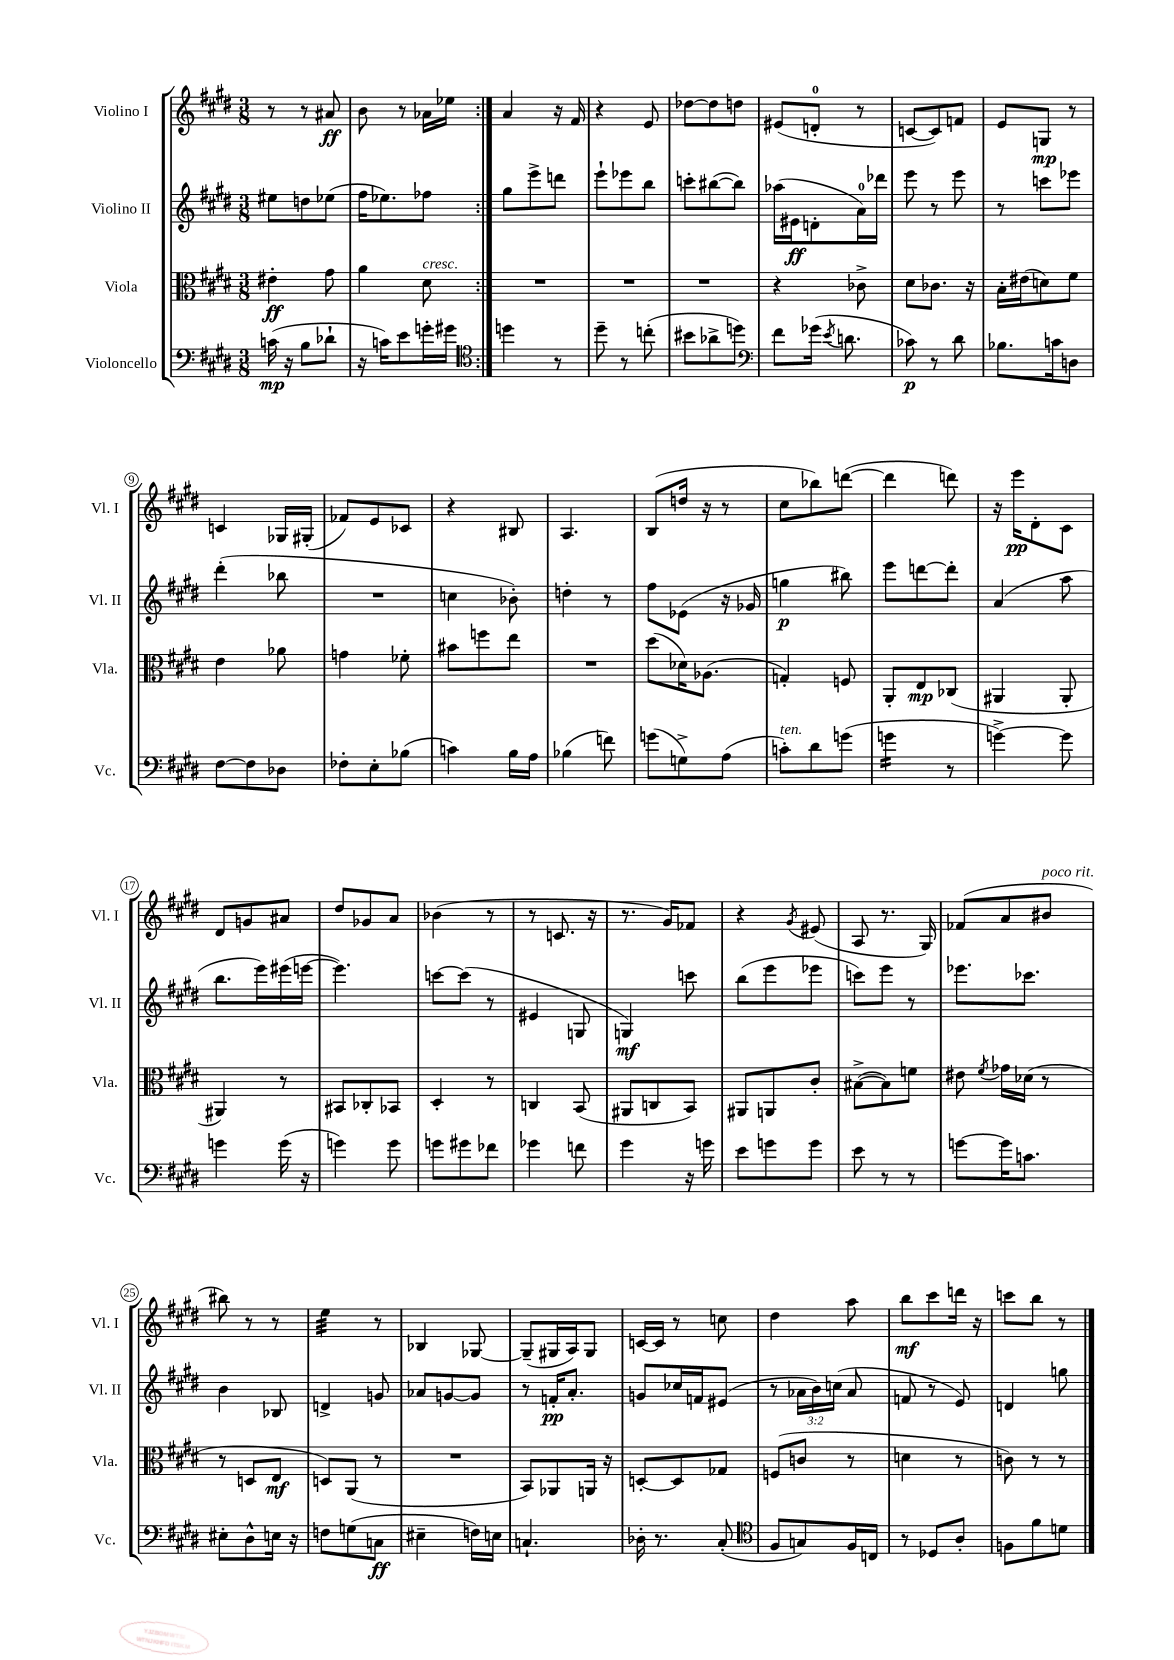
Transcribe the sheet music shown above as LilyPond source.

<<
\new StaffGroup <<
\new Staff = "s0" \with { instrumentName = "Violino I" shortInstrumentName = "Vl. I" } {
    \clef treble \key e \major \numericTimeSignature \time 3/8
    \autoBeamOff \repeat volta 2 { r8 r8 ais'8\ff |
    b'8 r8 aes'16[ ees''16] | }
    a'4 r16 fis'16 |
    r4 e'8 |
    des''8[~ des''8 d''8] |
    eis'8[( d'8]-0-. r8 |
    c'8[~ c'8) f'8] |
    e'8[ g8]\mp r8 |
    c'4 ges16[ gis16]-.( |
    fes'8[) e'8 ces'8] |
    r4 bis8 |
    a4. |
    b8[( d''16] r16 r8 |
    cis''8[ bes''8) d'''8]~( |
    d'''4 d'''8) |
    r16 e'''16[\pp dis'8-. cis'8] |
    dis'8[ g'8 ais'8] |
    dis''8[ ges'8 a'8] |
    bes'4( r8 |
    r8 c'8. r16 |
    r8. gis'16[) fes'8] |
    r4 \acciaccatura { gis'8 } eis'8( |
    a8 r8. gis16) |
    fes'8[( a'8 bis'8]^\markup { \italic "poco rit." } |
    bis''8) r8 r8 |
    e''4:32 r8 |
    bes4 ges8~ |
    ges8[--( gis16 a16) gis8] |
    c'16[~ c'16] r8 c''8 |
    dis''4 a''8 |
    b''8[\mf cis'''8 d'''16] r16 |
    c'''8[ b''8] r8 \bar "|." |
}
\new Staff = "s1" \with { instrumentName = "Violino II" shortInstrumentName = "Vl. II" } {
    \clef treble \key e \major \numericTimeSignature \time 3/8 \override Staff.TupletNumber.text = #tuplet-number::calc-fraction-text
    \autoBeamOff \repeat volta 2 { eis''8[ d''8 ees''8]( |
    fis''16[ ees''8.) fes''8] | }
    gis''8[ e'''8-> d'''8] |
    e'''8[-! ees'''8 b''8] |
    c'''8[-. bis''8~( bis''8]) |
    aes''16[( eis'16\ff d'8-. a'16-0) des'''16] |
    e'''8 r8 e'''8 |
    r8 c'''8[ ees'''8] |
    dis'''4-.( bes''8 |
    R4. |
    c''4 bes'8-.) |
    d''4-. r8 |
    fis''8[ ees'8]( r16 ges'16 |
    g''4\p bis''8) |
    e'''8[ d'''8~ d'''8]-. |
    a'4( a''8 |
    b''8.[ e'''16) eis'''16( e'''16]~ |
    e'''4.) |
    c'''8[~ c'''8]( r8 |
    eis'4 g8 |
    g4\mf) c'''8 |
    b''8[( e'''8 ees'''8] |
    c'''8[) e'''8] r8 |
    ees'''8.[ ces'''8.] |
    b'4 bes8 |
    d'4-> g'8 |
    aes'8[ g'8~ g'8] |
    r8 f'16[-.\pp a'8.]-. |
    g'8[ ces''16 f'16 eis'8]( |
    r8 \tuplet 3/2 { aes'16[ b'16) c''16]( } aes'8 |
    f'8 r8 e'8) |
    d'4 g''8 \bar "|." |
}
\new Staff = "s2" \with { instrumentName = "Viola" shortInstrumentName = "Vla." } {
    \clef alto \key e \major \numericTimeSignature \time 3/8
    \autoBeamOff \repeat volta 2 { eis'4-.\ff gis'8 |
    a'4 dis'8^\markup { \italic "cresc." } | }
    R4. |
    R4. |
    R4. |
    r4 ces'8-> |
    dis'8[ ces'8.] r16 |
    b16[-. eis'16( d'8) fis'8] |
    e'4 aes'8 |
    g'4 fes'8-. |
    bis'8[ f''8 e''8] |
    R4. |
    dis''8[( des'16) aes8.]( |
    g4-.) f8 |
    a,8[-. e8\mp ces8]( |
    ais,4 ais,8-. |
    ais,4) r8 |
    bis,8[ ces8-. bes,8] |
    dis4-. r8 |
    c4 b,8( |
    ais,8[ c8 b,8]) |
    ais,8[ a,8 cis'8]-. |
    bis8[~->( bis8) f'8] |
    eis'8 \acciaccatura { fis'8 } ges'16[ des'16]( r8 |
    r8 d8[ e8]\mf |
    d8[) a,8]( r8 |
    R4. |
    b,8[) aes,8 a,16] r16 |
    d8[~-. d8 ges8] |
    f8[( c'8] r8 |
    d'4 r8 |
    c'8) r8 r8 \bar "|." |
}
\new Staff = "s3" \with { instrumentName = "Violoncello" shortInstrumentName = "Vc." } {
    \clef bass \key e \major \numericTimeSignature \time 3/8
    \autoBeamOff \repeat volta 2 { c'16\mp( r16 b8[ des'8]-! |
    r16 c'16[) e'8 g'16-. gis'16] | }
    \clef tenor d''4 r8 |
    dis''8-- r8 c''8-.( |
    bis'8[ aes'8-> d''8]) |
    \clef bass fis'8[ ges'16]( \acciaccatura { e'8 } d'8. |
    ces'8\p) r8 dis'8 |
    bes8.[ c'16 d8] |
    fis8[~ fis8 des8] |
    fes8[-. e8-. bes8]( |
    c'4) b16[ a16] |
    bes4( f'8) |
    g'8[( g8->) a8]( |
    c'8[-.^\markup { \italic "ten." }) dis'8 g'8]( |
    g'4:16 r8 |
    g'4~->) g'8 |
    g'4 g'16( r16 |
    g'4) g'8 |
    g'8[ gis'8 fes'8] |
    ges'4 f'8 |
    gis'4 r16 g'16 |
    e'8[ g'8 g'8] |
    e'8 r8 r8 |
    g'8[~ g'16 c'8.] |
    eis8[-. dis8-^ e16] r16 |
    f8[ g8( c8]\ff |
    eis4-- f16[) e16] |
    c4.-! |
    des16-. r8. cis8-.( |
    \clef tenor fis8[ g8) fis16 c16] |
    r8 des8[ a8]-. |
    f8[ fis'8 d'8] \bar "|." |
}
>>
>>
\layout { \context { \Score \override BarNumber.stencil = #(make-stencil-circler 0.1 0.3 ly:text-interface::print) } }
